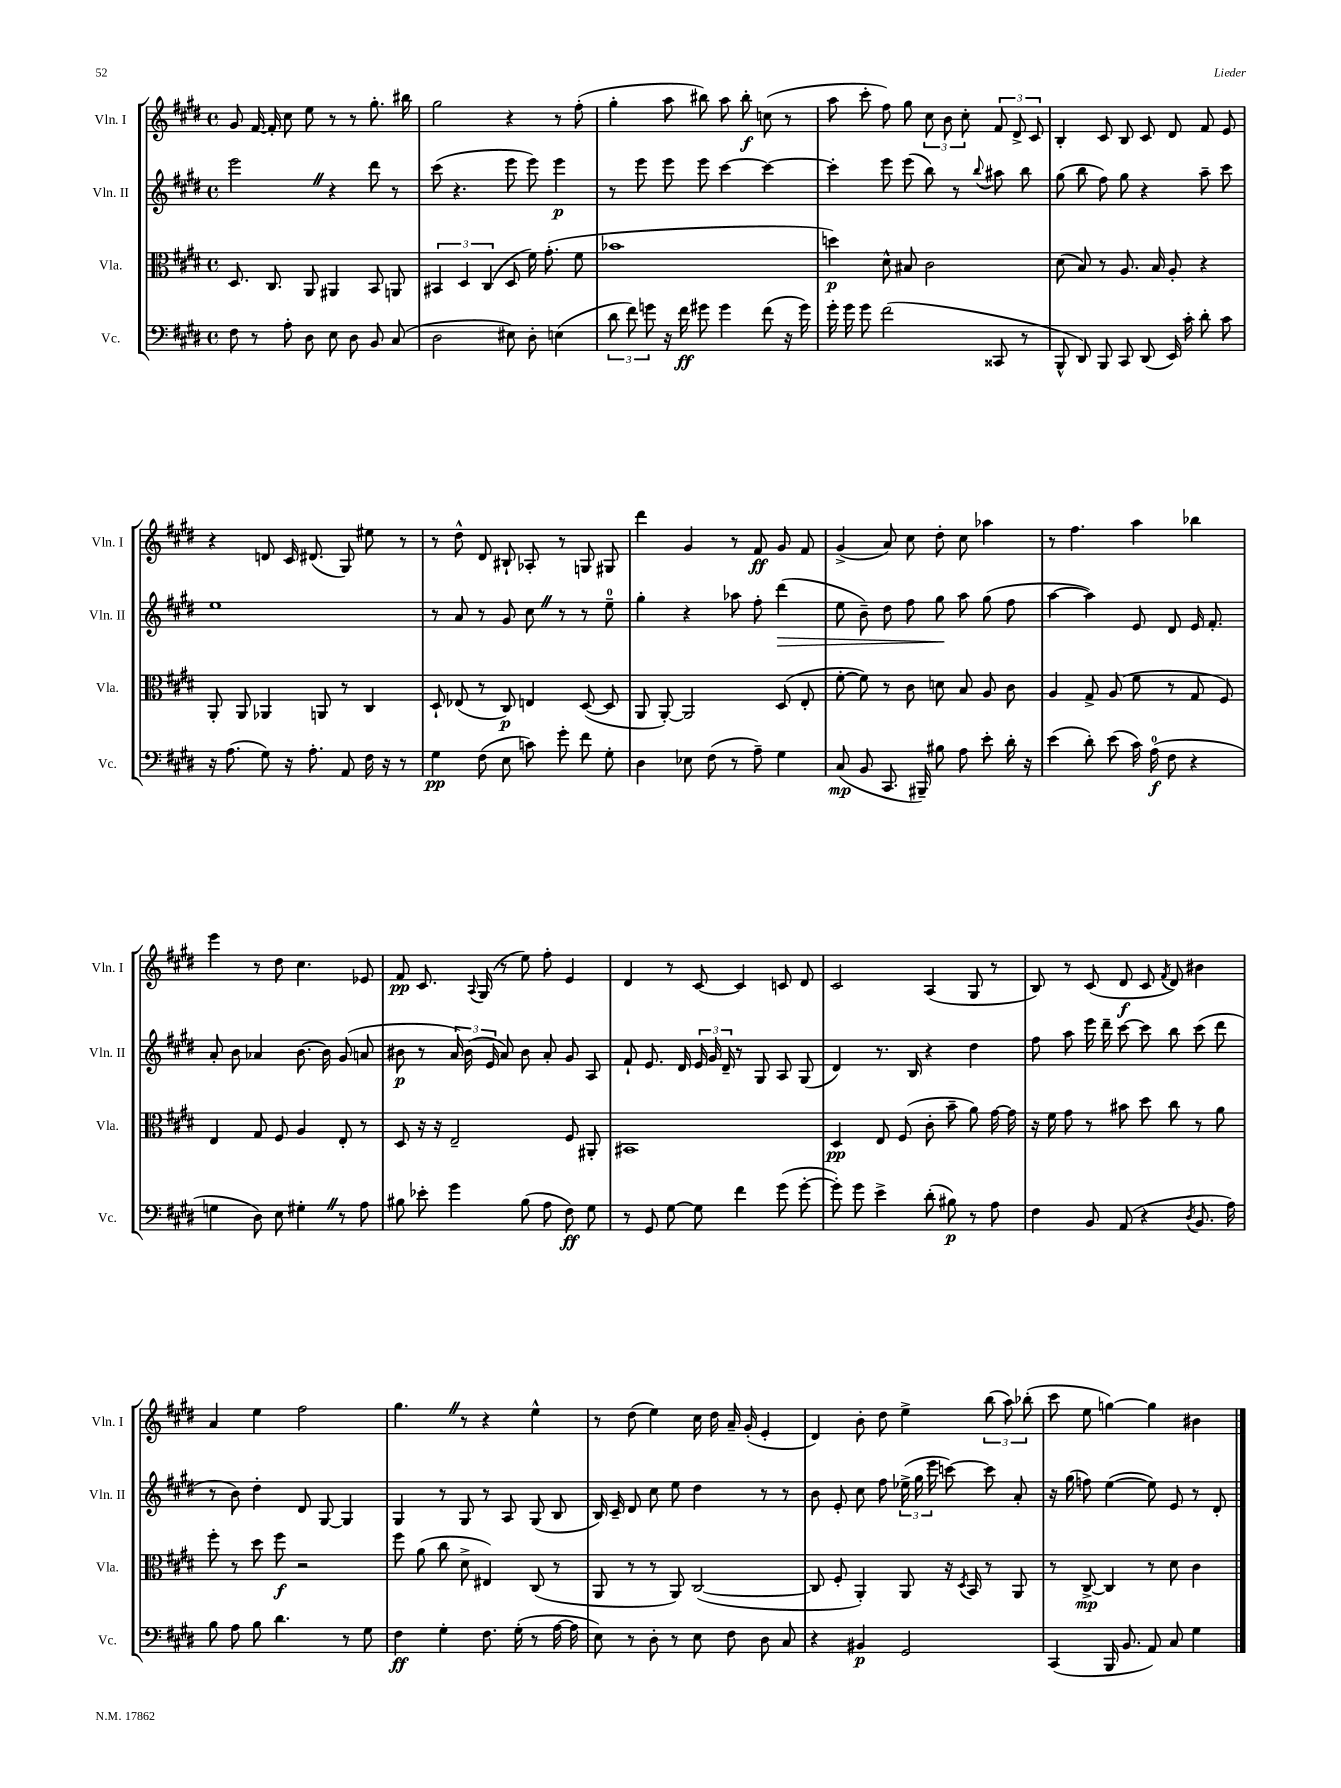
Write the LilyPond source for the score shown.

<<
\new StaffGroup <<
\new Staff = "s0" \with { instrumentName = "Vln. I" shortInstrumentName = "Vln. I" } {
    \clef treble \key e \major \defaultTimeSignature \time 4/4
    \autoBeamOff gis'8 fis'16~ fis'16-. cis''8 e''8 r8 r8 gis''8.-. bis''16 |
    gis''2 r4 r8 fis''8-.( |
    gis''4-. a''8 bis''8) a''8 bis''8-.\f c''8( r8 |
    a''8 cis'''8-. fis''8) gis''8 \tuplet 3/2 { cis''8 b'8 cis''8-. } \tuplet 3/2 { fis'8 dis'8-> cis'8 } |
    b4-. cis'8 b8 cis'8 dis'8 fis'8 e'8 |
    r4 d'8 cis'16 dis'8.( gis8) eis''8 r8 |
    r8 dis''8-^ dis'8 bis8-! aes8-. r8 g8 gis8 |
    dis'''4 gis'4 r8 fis'8\ff gis'8 fis'8 |
    gis'4->( a'8) cis''8 dis''8-. cis''8 aes''4 |
    r8 fis''4. a''4 bes''4 |
    e'''4 r8 dis''8 cis''4. ees'8 |
    fis'8\pp cis'8. \appoggiatura { a8 } gis16( r8 e''8) fis''8-. e'4 |
    dis'4 r8 cis'8~ cis'4 c'8 dis'8 |
    cis'2 a4( gis8 r8 |
    b8) r8 cis'8( dis'8\f cis'8 \acciaccatura { fis'8 } dis'8) bis'4 |
    a'4 e''4 fis''2 |
    gis''4. \once \override BreathingSign.text = \markup { \musicglyph "scripts.caesura.straight" } \breathe r8 r4 e''4-^ |
    r8 dis''8( e''4) cis''16 dis''16 a'16-- gis'16-.( e'4-. |
    dis'4) b'8-. dis''8 e''4-> \tuplet 3/2 { b''8( a''8) bes''8-.( } |
    cis'''8 e''8 g''4~) g''4 bis'4 \bar "|." |
}
\new Staff = "s1" \with { instrumentName = "Vln. II" shortInstrumentName = "Vln. II" } {
    \clef treble \key e \major \defaultTimeSignature \time 4/4
    \autoBeamOff e'''2 \once \override BreathingSign.text = \markup { \musicglyph "scripts.caesura.straight" } \breathe r4 dis'''8 r8 |
    cis'''8( r4. e'''8 e'''8) e'''4\p |
    r8 e'''8 e'''8 e'''8 cis'''4~ cis'''4~ |
    cis'''4-. e'''8 e'''8( b''8) r8 \appoggiatura { b''8 } ais''8 b''8 |
    gis''8( b''8 fis''8) gis''8 r4 a''8-- cis'''8 |
    e''1 |
    r8 a'8 r8 gis'8 cis''8 \once \override BreathingSign.text = \markup { \musicglyph "scripts.caesura.straight" } \breathe r8 r8 e''8-0-- |
    gis''4-. r4 aes''8 fis''8-. dis'''4\>( |
    e''8 b'8--) dis''8 fis''8 gis''8\! a''8 gis''8( fis''8 |
    a''4~ a''4) e'8 dis'8 e'16 fis'8.-. |
    a'8-. b'8 aes'4 b'8.~ b'16 gis'8( a'8 |
    bis'8\p r8 \tuplet 3/2 { a'16) bis'16( e'16 } a'8) bis'8 a'8-. gis'8 a8 |
    fis'8-! e'8. dis'16 \tuplet 3/2 { e'16 gis'16 dis'16-- } r8 gis8 a8 gis8( |
    dis'4) r8. b16 r4 dis''4 |
    fis''8 a''8 e'''16 dis'''16-- cis'''8~ cis'''8 b''8 cis'''8( dis'''8 |
    r8 b'8) dis''4-. dis'8 gis8~ gis4 |
    gis4 r8 gis8 r8 a8 gis8( b8 |
    b16) cis'16-- dis'8 cis''8 e''8 dis''4 r8 r8 |
    b'8 e'8-. cis''8 fis''8 \tuplet 3/2 { ees''16->( gis''16 e'''16 } c'''8~) c'''8 a'8-. |
    r16 gis''16( f''8) e''4~( e''8) e'8 r8 dis'8-. \bar "|." |
}
\new Staff = "s2" \with { instrumentName = "Vla." shortInstrumentName = "Vla." } {
    \clef alto \key e \major \defaultTimeSignature \time 4/4
    \autoBeamOff dis8. cis8. a,8 ais,4 b,8 a,8 |
    \tuplet 3/2 { bis,4 dis4 cis4( } dis8 fis'16) gis'8.-.( fis'8 |
    bes'1 |
    d''4\p) dis'8-^ bis8 cis'2 |
    dis'8( b8) r8 a8. b16 a8-. r4 |
    a,8-. a,8 aes,4 a,8 r8 cis4 |
    dis8-! ees8( r8 cis8\p) e4 dis8~( dis8 |
    a,8 a,8~-.) a,2 dis8( e8-. |
    fis'8~-. fis'8) r8 cis'8 d'8 b8 a8 cis'8 |
    a4 gis8-> a8( fis'8 r8 gis8 fis8) |
    e4 gis8 fis8 a4 e8-. r8 |
    dis8 r16 r16 e2-- fis8 ais,8-. |
    bis,1 |
    dis4\pp e8 fis8( cis'8-. b'8-- a'8) gis'16~ gis'16 |
    r16 fis'16 gis'8 r8 bis'8 dis''8 cis''8 r8 a'8 |
    fis''8-. r8 dis''8 fis''8\f r2 |
    fis''8 a'8( cis''8 dis'8-> eis4) cis8( r8 |
    a,8 r8 r8 a,8) cis2~( |
    cis8 fis8-. a,4-.) a,8 r16 \acciaccatura { dis8 } b,16 r8 a,8 |
    r8 cis8~->\mp cis4 r8 dis'8 cis'4 \bar "|." |
}
\new Staff = "s3" \with { instrumentName = "Vc." shortInstrumentName = "Vc." } {
    \clef bass \key e \major \defaultTimeSignature \time 4/4
    \autoBeamOff fis8 r8 a8-. dis8 e8 dis8 b,8 cis8( |
    dis2 eis8) dis8-. e4( |
    \tuplet 3/2 { dis'8 fis'8) g'8 } r16 fis'16\ff gis'8 gis'4 fis'8( r16 gis'16) |
    gis'16-. gis'16 gis'8 fis'2( cisis,8 r8 |
    b,,8-^ dis,8) b,,8 cis,8 dis,8( e,16) cis'16-. dis'8-. cis'8 |
    r16 a8.( gis8) r16 a8.-. a,8 fis16 r16 r8 |
    gis4\pp fis8( e8 c'8) gis'8-. fis'8 gis8-. |
    dis4 ees8 fis8( r8 a8--) gis4 |
    cis8\mp( b,8 cis,8. bis,,16--) bis8 a8 e'8-. dis'16-. r16 |
    e'4( dis'8-.) e'8( cis'16) a16-0\f( fis8 r4 |
    g4 dis8) e8 gis4-. \once \override BreathingSign.text = \markup { \musicglyph "scripts.caesura.straight" } \breathe r8 a8 |
    bis8 ees'8-. gis'4 bis8( a8 fis8\ff) gis8 |
    r8 gis,8 gis8~ gis8 fis'4 gis'8( gis'8~-. |
    gis'8-.) gis'8 e'4-> dis'8-.( bis8\p) r8 a8 |
    fis4 b,8 a,8( r4 \acciaccatura { dis8 } b,8. a16) |
    b8 a8 b8 dis'4. r8 gis8 |
    fis4\ff gis4-. fis8. gis16-.( r8 a16~ a16 |
    e8) r8 dis8-. r8 e8 fis8 dis8 cis8 |
    r4 bis,4\p gis,2 |
    cis,4( b,,16 b,8. a,8) cis8 gis4 \bar "|." |
}
>>
>>
\layout { \context { \Score \remove "Bar_number_engraver" } }
